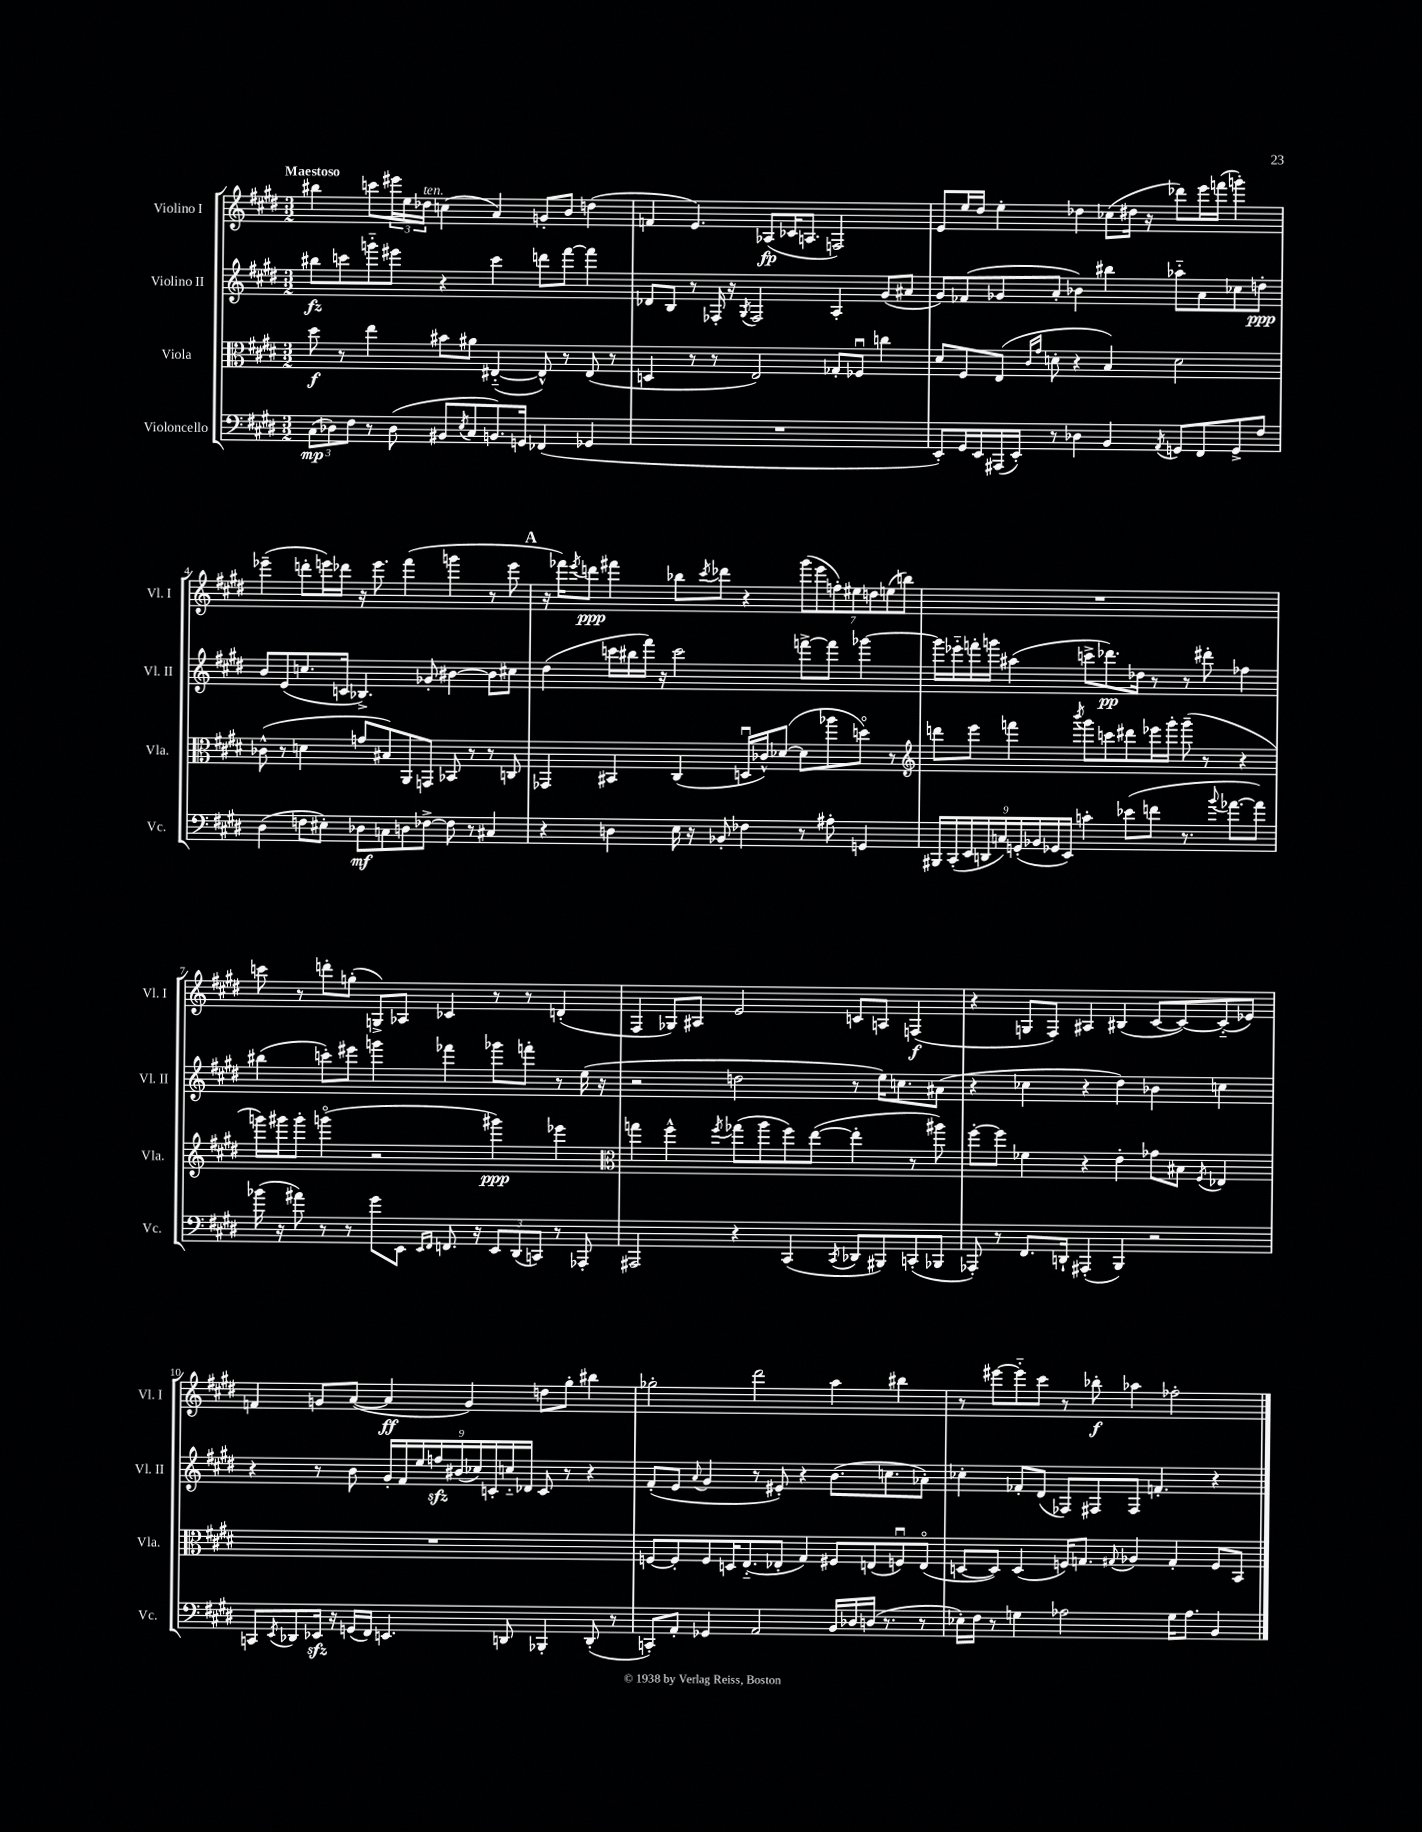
<<
\new StaffGroup <<
\new Staff = "s0" \with { instrumentName = "Violino I" shortInstrumentName = "Vl. I" } {
    \clef treble \key e \major \numericTimeSignature \time 3/2 \tempo "Maestoso"
    bis''4 c'''8 \tuplet 3/2 { eis'''16 e''16 des''16^\markup { \italic "ten." } } c''4( a'4) g'8-. b'8 d''4( |
    f'4 e'4.) aes8\fp( ces'16 a8. f2) |
    e'8 e''16 dis''16 e''4-. des''4 ces''8( dis''16 r16 des'''8) e'''16 f'''16( g'''4-.) |
    ees'''4--( d'''8-. e'''16) des'''16 r16 e'''8. fis'''4( g'''4 r8 e'''8 |
    \mark \markup { \bold "A" } r16 fes'''16) \acciaccatura { e'''8 } d'''8\ppp fis'''4 bes''8 \acciaccatura { cis'''8 } des'''8 r4 \tuplet 7/4 { gis'''8( e'''8 f''8-.) eis''8 d''8 e''8( b''8) } |
    R1. |
    c'''8 r8 d'''8-. g''8-.( g8->) aes8 ces'4 r8 r8 d'4-.( |
    fis4 ges8) ais8 e'2 c'8 a8 f4\f( |
    r4 g8 fis8) ais4 bis4( cis'8~ cis'8~) cis'8-_( ees'8) |
    f'4 g'8 a'8~( a'4\ff g'4) d''8 gis''8-. bis''4 |
    ges''2-. dis'''2 a''4 bis''4 |
    r8 eis'''8~ eis'''8-_ cis'''8 r8 bes''8-.\f aes''4 fes''2-. \bar "|." |
}
\new Staff = "s1" \with { instrumentName = "Violino II" shortInstrumentName = "Vl. II" } {
    \clef treble \key e \major \numericTimeSignature \time 3/2
    bis''8\fz c'''8 g'''8-_ eis'''8 r4 c'''4 d'''8 fis'''8~ fis'''4 |
    des'8 b8 r8 fes16-. r16 \acciaccatura { gis8 } fes2 a4-. gis'8( ais'8 |
    gis'8) fes'8( ges'8 a'8-. bes'4) bis''4 aes''8-_ a'8 ces''8 d''8-.\ppp |
    b'8 e'8( c''8. c'16 bes4.->) ges'8-. bis'4~ bis'8 cis''8 |
    \mark \markup { \bold "A" } dis''4( c'''16 bis''16 fis'''16) r16 c'''2 f'''8~-> f'''8 ges'''4~ |
    ges'''16 ees'''16-_ f'''16-. g'''16 ais''4( c'''8-> des'''8.\pp) des''16 r8 r8 dis'''8-. fes''4 |
    bis''4( c'''8-.) eis'''8 g'''4 fes'''4 ges'''8 f'''8-. r8 e''16( r16 |
    r2 d''2 r8 e''16) c''8. ais'8( |
    r4 ces''4 r4 dis''4) bes'4 c''4 |
    r4 r8 b'8 \tuplet 9/8 { gis'16-. fis'16 e''16 f''16\sfz bis'16( ces''16) c'16-. c''16-_ des'16 } c'8 r8 r4 |
    fis'8-.( e'8 \appoggiatura { a'8 } gis'4 r8 eis'8-.) r4 b'8.( c''8. aes'8-.) |
    ces''4-. fes'8-. dis'8( fes8) fis8 fis8 f'4.-. r4 \bar "|." |
}
\new Staff = "s2" \with { instrumentName = "Viola" shortInstrumentName = "Vla." } {
    \clef alto \key e \major \numericTimeSignature \time 3/2
    dis''8\f r8 e''4 bis'8 ais'8 eis4~-_( eis8-^) r8 eis8( r8 |
    d4 r8 r8 e2) ges8-. fes8\downbow c''4 |
    dis'8 fis8 e8( \grace { cis'16 gis'16 } d'8-. r4 b4) d'2 |
    ces'8-^( r8 d'4 g'8 bis8) a,8 g,8 bes,8 r8 r8 c8 |
    \mark \markup { \bold "A" } ges,4 bis,4 cis4( d16\downbow ces'16-^) des'8~( des'8 aes''8 d''8\flageolet) r8 |
    \clef treble d'''8 e'''8 f'''4 \acciaccatura { b'''8 } gis'''8 c'''8 dis'''8 ees'''16 gis'''16-. gis'''8--( r8 r4 |
    g'''16) gis'''16 gis'''8-. g'''4\flageolet( r2 gis'''4\ppp) ees'''4 |
    \clef alto g''4 fis''4-^ \acciaccatura { fis''8 } ges''8( a''8 fis''8) e''8~( e''4-. r8 ais''8) |
    fis''8~-. fis''8 fes'4 r4 e'4-. ges'8 bis8 \acciaccatura { fis8 } ees4 |
    R1. |
    f8~ f8-. f8 d16 e8.-_( ees8-. gis4) fis8 e8( f8\downbow) e8\flageolet( |
    d8~ d8) d4( f16) g8. \appoggiatura { gis8 } aes4 gis4-. f8 b,8 \bar "|." |
}
\new Staff = "s3" \with { instrumentName = "Violoncello" shortInstrumentName = "Vc." } {
    \clef bass \key e \major \numericTimeSignature \time 3/2
    \tuplet 3/2 { cis8\mp( des8) fis8 } r8 des8( bis,8 \acciaccatura { e8 } cis8 b,8.) g,16 fes,4( ges,4 |
    R1. |
    e,8-.) gis,16 e,16 ais,,16( e,16-.) r8 des4 b,4 \acciaccatura { a,8 } g,8 fis,8 g,8-> fis8 |
    dis4( f8 eis8-.) des8\mf c8 d8 fes8~-> fes8 r8 cis4 |
    \mark \markup { \bold "A" } r4 d4 e16 r16 bes,8-. fes4 r8 ais8-. g,4 |
    \tuplet 9/8 { bis,,16 cis,16-.( e,16 d,16 c16) g,16-.( bes,16 ges,16 e,16) } c'4-. ees'8( f'8 r8. \appoggiatura { b'8 } aes'8.~ aes'8) |
    bes'16( r16 ais'8) r8 r8 gis'8 e,8 \grace { e,16 fis,16 } f,8. r16 \tuplet 3/2 { e,8 dis,8( c,8) } r8 aes,,8-. |
    ais,,2 r4 cis,4( \acciaccatura { cis,8 } des,8 bis,,8) c,8-.( bes,,8 |
    aes,,8-.) r8 fis,8. d,16-! ais,,4-.( b,,4) r2 |
    c,8 \acciaccatura { e,8 } des,8 ees,16\sfz r16 g,16( fis,16) e,4. d,8 bes,,4-. d,8-.( r8 |
    c,8-.) a,8-. ges,4 a,2 b,16 des16 d16( r8. r8 |
    ees16-.) fis16 r8 g4 aes2 g16 aes8. b,4 \bar "|." |
}
>>
>>
